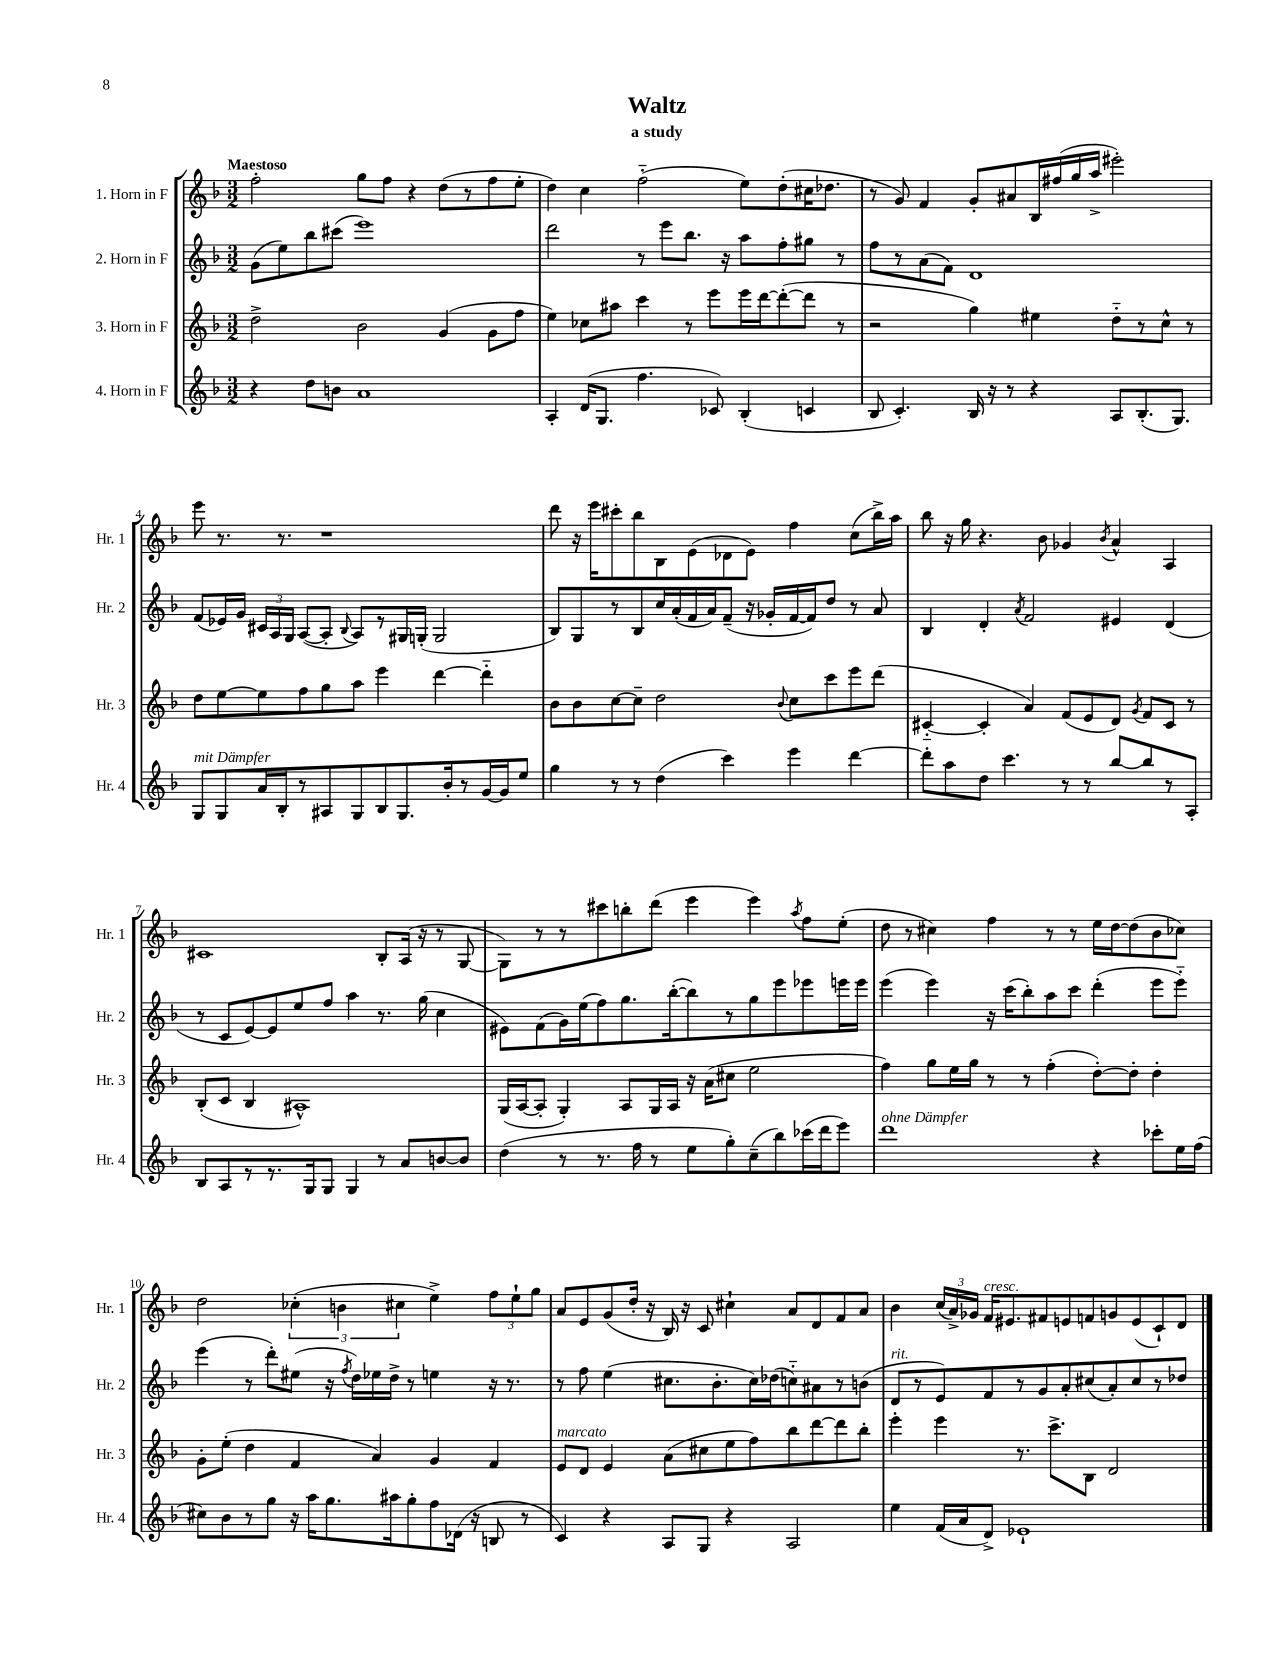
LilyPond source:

\header { title = "Waltz" subtitle = "a study" }
<<
\new StaffGroup <<
\new Staff = "s0" \with { instrumentName = "1. Horn in F" shortInstrumentName = "Hr. 1" } {
    \clef treble \key f \major \numericTimeSignature \time 3/2 \tempo "Maestoso"
    \autoBeamOff f''2-. g''8[ f''8] r4 d''8[( r8 f''8 e''8]-. |
    d''4) c''4 f''2-_( e''8[) d''8-.( cis''16 des''8.] |
    r8 g'8) f'4 g'8[-. ais'8 bes16 fis''16( g''16 a''16]-> eis'''2-.) |
    e'''8 r8. r8. r1 |
    d'''8 r16 e'''16[ cis'''8-. bes''8 bes8 e'8( des'8 e'8]) f''4 c''8[( bes''16->) a''16] |
    bes''8 r16 g''16 r4. bes'8 ges'4 \acciaccatura { bes'8 } a'4-^ a4 |
    cis'1 bes8[-. a16]( r16 r8 g8~ |
    g8[) r8 r8 cis'''8 b''8-. d'''8]( e'''4 e'''4) \acciaccatura { a''8 } f''8[ e''8]-.( |
    d''8 r8 cis''4) f''4 r8 r8 e''16[ d''16~ d''8( bes'8 ces''8]) |
    d''2 \tuplet 3/2 { ces''4-.( b'4 cis''4 } e''4->) \tuplet 3/2 { f''8[ e''8-! g''8] } |
    a'8[ e'8 g'8( d''16]-. r16 bes16) r16 c'8 cis''4-! a'8[ d'8 f'8 a'8] |
    bes'4 \tuplet 3/2 { c''16[( a'16->) ges'16] } f'16[^\markup { \italic "cresc." } eis'8. fis'8 e'8 f'8 g'8 e'8( c'8-!) d'8] \bar "|." |
}
\new Staff = "s1" \with { instrumentName = "2. Horn in F" shortInstrumentName = "Hr. 2" } {
    \clef treble \key f \major \numericTimeSignature \time 3/2
    \autoBeamOff g'8[( e''8) bes''8 cis'''8]( e'''1) |
    d'''2 r8 e'''8[ bes''8.] r16 a''8[ f''8-. gis''8] r8 |
    f''8[ r8 a'8( f'8]) d'1 |
    f'8[( ees'16) g'16] \tuplet 3/2 { cis'16[ a16 g16] } a8[~( a8]-. \appoggiatura { bes8 } a8[) r8 gis16 g16]-.( g2 |
    bes8[) g8 r8 bes8 c''16 a'16-.( f'16 a'16) f'8]--( r16 ges'16[-. f'16~ f'16) d''8] r8 a'8 |
    bes4 d'4-. \acciaccatura { a'8 } f'2 eis'4 d'4( |
    r8 c'8[ e'8~) e'8 e''8 f''8] a''4 r8. g''16( c''4 |
    eis'8[) f'8( g'16) e''16( f''8) g''8. bes''16~-.( bes''8) r8 g''8 e'''8 ees'''8 e'''16 e'''16] |
    e'''4( e'''4) r16 c'''16[( bes''8-.) a''8 c'''8] d'''4-.( e'''8[ e'''8]-_) |
    e'''4( r8 d'''8[-.) eis''8]( r16 \acciaccatura { f''8 } d''16[) ees''16 d''16]-> r8 e''4 r16 r8. |
    r8 f''8 e''4( cis''8.[ bes'8.-. cis''16) des''16( c''8-_) ais'8 r8 b'8]( |
    d'8[^\markup { \italic "rit." } r8 e'8) f'8 r8 g'8 a'8-. cis''8( a'8-.) cis''8 r8 des''8] \bar "|." |
}
\new Staff = "s2" \with { instrumentName = "3. Horn in F" shortInstrumentName = "Hr. 3" } {
    \clef treble \key f \major \numericTimeSignature \time 3/2
    \autoBeamOff d''2-> bes'2 g'4( g'8[ f''8] |
    e''4) ces''8[ ais''8] c'''4 r8 e'''8[ e'''16 d'''16~ d'''8~-.( d'''8] r8 |
    r2 g''4) eis''4 d''8[-_ r8 c''8]-^ r8 |
    d''8[ e''8~ e''8 f''8 g''8 a''8] e'''4 d'''4~ d'''4-_ |
    bes'8[ bes'8 c''8~ c''8]-- d''2 \appoggiatura { bes'8 } c''8[ c'''8 e'''8 d'''8]( |
    cis'4~-_ cis'4-. a'4) f'8[( e'8 d'8]) \acciaccatura { g'8 } f'8[ cis'8] r8 |
    bes8[-.( c'8] bes4 ais1-^) |
    g16[( a16~ a8]-. g4-.) a8[ g16 a16] r16 a'16[( cis''8] e''2 |
    f''4) g''8[ e''16 g''16] r8 r8 f''4-.( d''8[~-.) d''8]-. d''4-. |
    g'8[-. e''8]-.( d''4 f'4 a'4) g'4 f'4 |
    e'8[^\markup { \italic "marcato" } d'8] e'4 a'8[( cis''8 e''8 f''8) bes''8 d'''8~ d'''8 bes''8]-. |
    e'''4-. e'''4 r8. c'''8.[-> bes8] d'2 \bar "|." |
}
\new Staff = "s3" \with { instrumentName = "4. Horn in F" shortInstrumentName = "Hr. 4" } {
    \clef treble \key f \major \numericTimeSignature \time 3/2
    \autoBeamOff r4 d''8[ b'8] a'1 |
    a4-. d'16[( g8.] f''4. ces'8) bes4-.( c'4 |
    bes8 c'4.-.) bes16 r16 r8 r4 a8[ bes8.-.( g8.]) |
    g8[^\markup { \italic "mit Dämpfer" } g8 a'16 bes16-. r8 ais8 g8 bes8 g8. bes'16-. r8 g'16~ g'16 e''8] |
    g''4 r8 r8 d''4( c'''4) e'''4 d'''4~ |
    d'''8[-. a''8 d''8] c'''4. r8 r8 bes''8[~ bes''8 r8 a8]-. |
    bes8[ a8 r8 r8. g16 g8] g4 r8 a'8[ b'8~ b'8] |
    d''4( r8 r8. f''16 r8 e''8[ g''8-.) c''8--( bes''8) ces'''16( d'''16 e'''8]) |
    d'''1^\markup { \italic "ohne Dämpfer" } r4 ces'''8[-. e''16 f''16]( |
    cis''8[) bes'8 r8 g''8] r16 a''16[ g''8. ais''16 g''8-. f''8 des'16]( r16 b8 r8 |
    c'4) r4 a8[ g8] r4 a2 |
    e''4 f'16[( a'16 d'8]->) ees'1-! \bar "|." |
}
>>
>>
